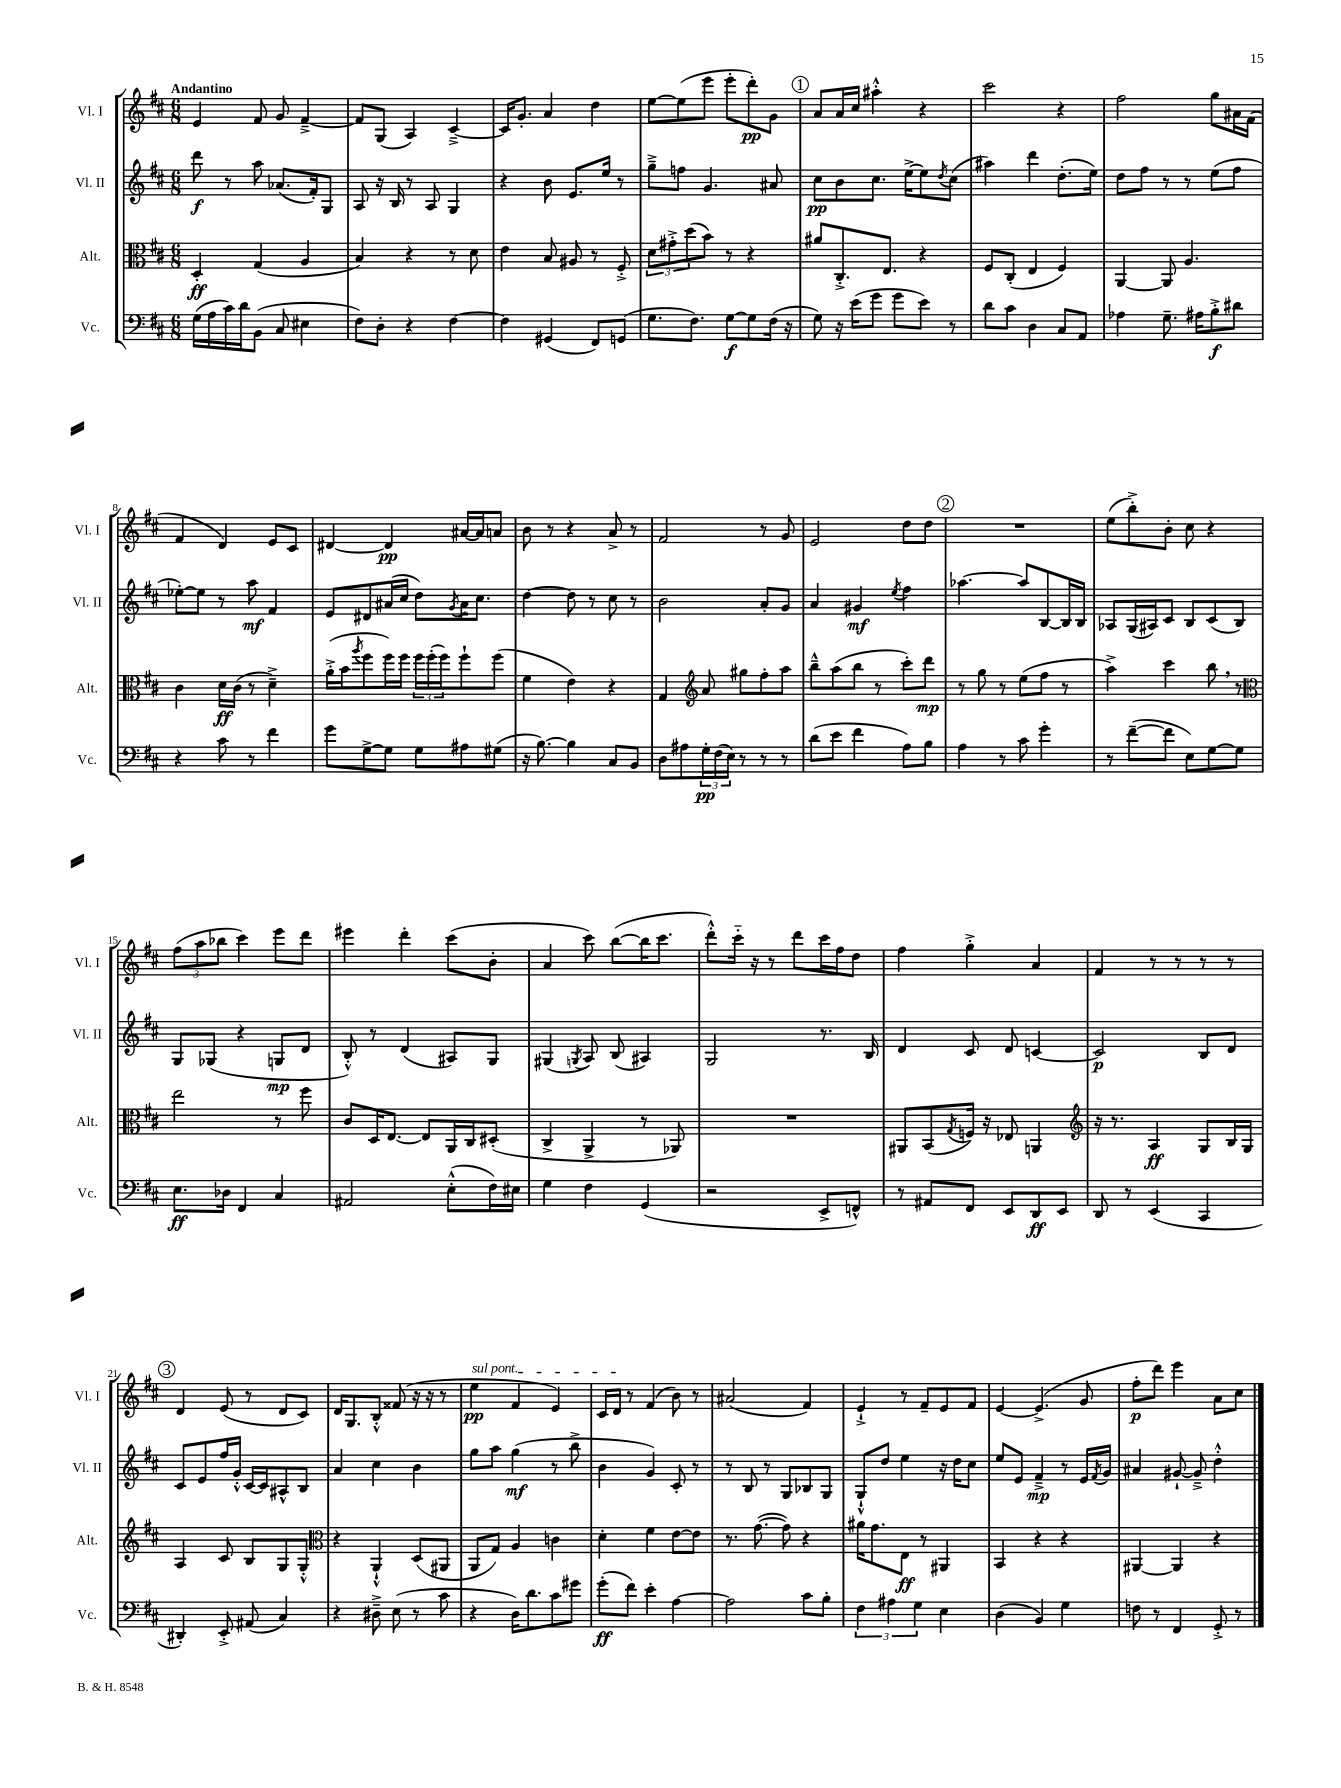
<<
\new StaffGroup <<
\new Staff = "s0" \with { instrumentName = "Vl. I" shortInstrumentName = "Vl. I" } {
    \clef treble \key d \major \numericTimeSignature \time 6/8 \tempo "Andantino"
    e'4 fis'8 g'8 fis'4~---> |
    fis'8 g8( a4) cis'4~---> |
    cis'16 g'8.-. a'4 d''4 |
    e''8~ e''8( e'''8 e'''8-. d'''8-.\pp) g'8 |
    \mark \markup { \circle "1" } a'8 a'16 cis''16 ais''4-.-^ r4 |
    cis'''2 r4 |
    fis''2 g''8 ais'16 fis'16( |
    fis'4 d'4) e'8 cis'8 |
    dis'4~ dis'4\pp ais'16~ ais'16 a'8 |
    b'8 r8 r4 a'8-> r8 |
    fis'2 r8 g'8 |
    e'2 d''8 d''8 |
    \mark \markup { \circle "2" } R2. |
    e''8( b''8-.->) b'8-. cis''8 r4 |
    \tuplet 3/2 { fis''8( a''8 bes''8 } cis'''4) e'''8 d'''8 |
    eis'''4 d'''4-. cis'''8( b'8-. |
    a'4 cis'''8) b''8~( b''16 cis'''8. |
    d'''8-.-^) cis'''16-_ r16 r8 d'''8 cis'''16 fis''16 d''8 |
    fis''4 g''4-.-> a'4 |
    fis'4 r8 r8 r8 r8 |
    \mark \markup { \circle "3" } d'4 e'8( r8 d'8 cis'8) |
    d'16 g8. b8-.-^ fisis'8( r16 r16 r8 |
    \once \override TextSpanner.bound-details.left.text = \markup { \italic "sul pont." } e''4\pp\startTextSpan fis'4 e'4) |
    cis'16 d'16\stopTextSpan r8 fis'4( b'8) r8 |
    ais'2( fis'4) |
    e'4-!-> r8 fis'8-- e'8 fis'8 |
    e'4~ e'4.->( g'8 |
    fis''8-.\p d'''8) e'''4 a'8 cis''8 \bar "|." |
}
\new Staff = "s1" \with { instrumentName = "Vl. II" shortInstrumentName = "Vl. II" } {
    \clef treble \key d \major \numericTimeSignature \time 6/8
    d'''8\f r8 a''8 aes'8.( fis'16-.) g8 |
    a8 r16 b16 r8 a8 g4 |
    r4 b'8 e'8. e''16 r8 |
    g''8---> f''8 g'4. ais'8 |
    \mark \markup { \circle "1" } cis''8\pp b'8 cis''8. e''16~-> e''8 \acciaccatura { d''8 } cis''8( |
    ais''4) d'''4 d''8.-.( e''16) |
    d''8 fis''8 r8 r8 e''8( fis''8 |
    ees''8~-.) ees''8 r8 a''8\mf fis'4 |
    e'8 dis'8 ais'16( cis''16 d''8) \acciaccatura { g'8 } ais'16 cis''8. |
    d''4~ d''8 r8 cis''8 r8 |
    b'2 a'8-. g'8 |
    a'4 gis'4\mf \acciaccatura { e''8 } fis''4 |
    \mark \markup { \circle "2" } aes''4.~ aes''8 b8~ b16 b16 |
    aes8 g16( ais16) cis'8 b8 cis'8( b8) |
    g8 ges8( r4 g8\mp d'8 |
    b8-.-^) r8 d'4( ais8) g8 |
    gis4( \acciaccatura { g8 } a8) b8( ais4) |
    g2 r8. b16 |
    d'4 cis'8 d'8 c'4~ |
    c'2\p b8 d'8 |
    \mark \markup { \circle "3" } cis'8 e'8 fis''16 g'16-.-^ cis'16~ cis'16 ais8-^ b8 |
    a'4 cis''4 b'4 |
    g''8 a''8 g''4\mf( r8 b''8-> |
    b'4 g'4) cis'8-. r8 |
    r8 b8 r8 g8 bes8 g8 |
    g8-!-^ d''8 e''4 r16 d''16 cis''8 |
    e''8 e'8 fis'4--->\mp r8 e'16 \acciaccatura { fis'8 } g'16 |
    ais'4 gis'8~-! gis'8---> d''4-.-^ \bar "|." |
}
\new Staff = "s2" \with { instrumentName = "Alt." shortInstrumentName = "Alt." } {
    \clef alto \key d \major \numericTimeSignature \time 6/8
    d4-.\ff g4( a4 |
    b4) r4 r8 d'8 |
    e'4 b8 ais8 r8 fis8-.-> |
    \tuplet 3/2 { d'8 gis'8-.-> d''8( } b'8) r8 r4 |
    \mark \markup { \circle "1" } ais'8 cis8.-.-> e8. r4 |
    fis8 cis8-.( e4 fis4) |
    a,4~ a,8 a4. |
    cis'4 d'16\ff cis'16( r8 d'4--->) |
    a'16-.->( b'16 \acciaccatura { a''8 } fis''8 fis''16) fis''16 \tuplet 3/2 { fis''16 fis''16-.( fis''16) } fis''8-! fis''8( |
    fis'4 e'4) r4 |
    g4 \clef treble a'8 gis''8 fis''8-. a''8 |
    b''8---^ a''8( b''8 r8 cis'''8-.) d'''8\mp |
    \mark \markup { \circle "2" } r8 g''8 r8 e''8( fis''8 r8 |
    a''4->) cis'''4 b''8 \breathe r8 |
    \clef alto e''2 r8 fis''8 |
    cis'8 d16 e8.~ e8 a,16 cis16 dis8-.( |
    cis4-> a,4-> r8 aes,8) |
    R2. |
    ais,8 b,8( \acciaccatura { g8 } f16) r16 ees8 a,4 |
    \clef treble r16 r8. a4\ff g8 b16 g16 |
    \mark \markup { \circle "3" } a4 cis'8 b8 g8 g8-.-^ |
    \clef alto r4 a,4-!-^ d8( ais,8 |
    a,8 g8) a4 c'4 |
    d'4-. fis'4 e'8~ e'8 |
    r8. g'8.~( g'8) r4 |
    ais'16 g'8. e8\ff r8 ais,4 |
    b,4 r4 r4 |
    ais,4~ ais,4 r4 \bar "|." |
}
\new Staff = "s3" \with { instrumentName = "Vc." shortInstrumentName = "Vc." } {
    \clef bass \key d \major \numericTimeSignature \time 6/8
    g16( a16 cis'16) d'16 b,8( cis8 eis4 |
    fis8) d8-. r4 fis4~ |
    fis4 gis,4( fis,8) g,8( |
    g8. fis8.) g8~\f g8 fis16( r16 |
    \mark \markup { \circle "1" } g8) r16 e'16( g'8 g'8 e'8) r8 |
    d'8 cis'8 d4 cis8 a,8 |
    aes4 g8.-- ais16 b8-.->\f dis'8 |
    r4 cis'8 r8 fis'4 |
    g'8 g8~-> g8 g8 ais8 gis8( |
    r16 b8.~) b4 cis8 b,8 |
    d8 ais8 \tuplet 3/2 { g16-.\pp fis16( e16) } r8 r8 r8 |
    d'8( e'8 fis'4 a8) b8 |
    \mark \markup { \circle "2" } a4 r8 cis'8 g'4-. |
    r8 fis'8~--( fis'8 e8) g8~ g8 |
    e8.\ff des16 fis,4 cis4 |
    ais,2 e8-.-^( fis16) eis16 |
    g4 fis4 g,4( |
    r2 e,8-> f,8-^) |
    r8 ais,8 fis,8 e,8 d,8\ff e,8 |
    d,8 r8 e,4( cis,4 |
    \mark \markup { \circle "3" } dis,4-.) e,8-.-> ais,8( cis4) |
    r4 dis8---> e8( r8 cis'8 |
    r4 d16) d'8. cis'8 gis'8 |
    g'8-.\ff( fis'8) e'4-. a4~ |
    a2 cis'8 b8-. |
    \tuplet 3/2 { fis4 ais4 g4 } e4 |
    d4( b,4) g4 |
    f8 r8 fis,4 g,8-.-> r8 \bar "|." |
}
>>
>>
